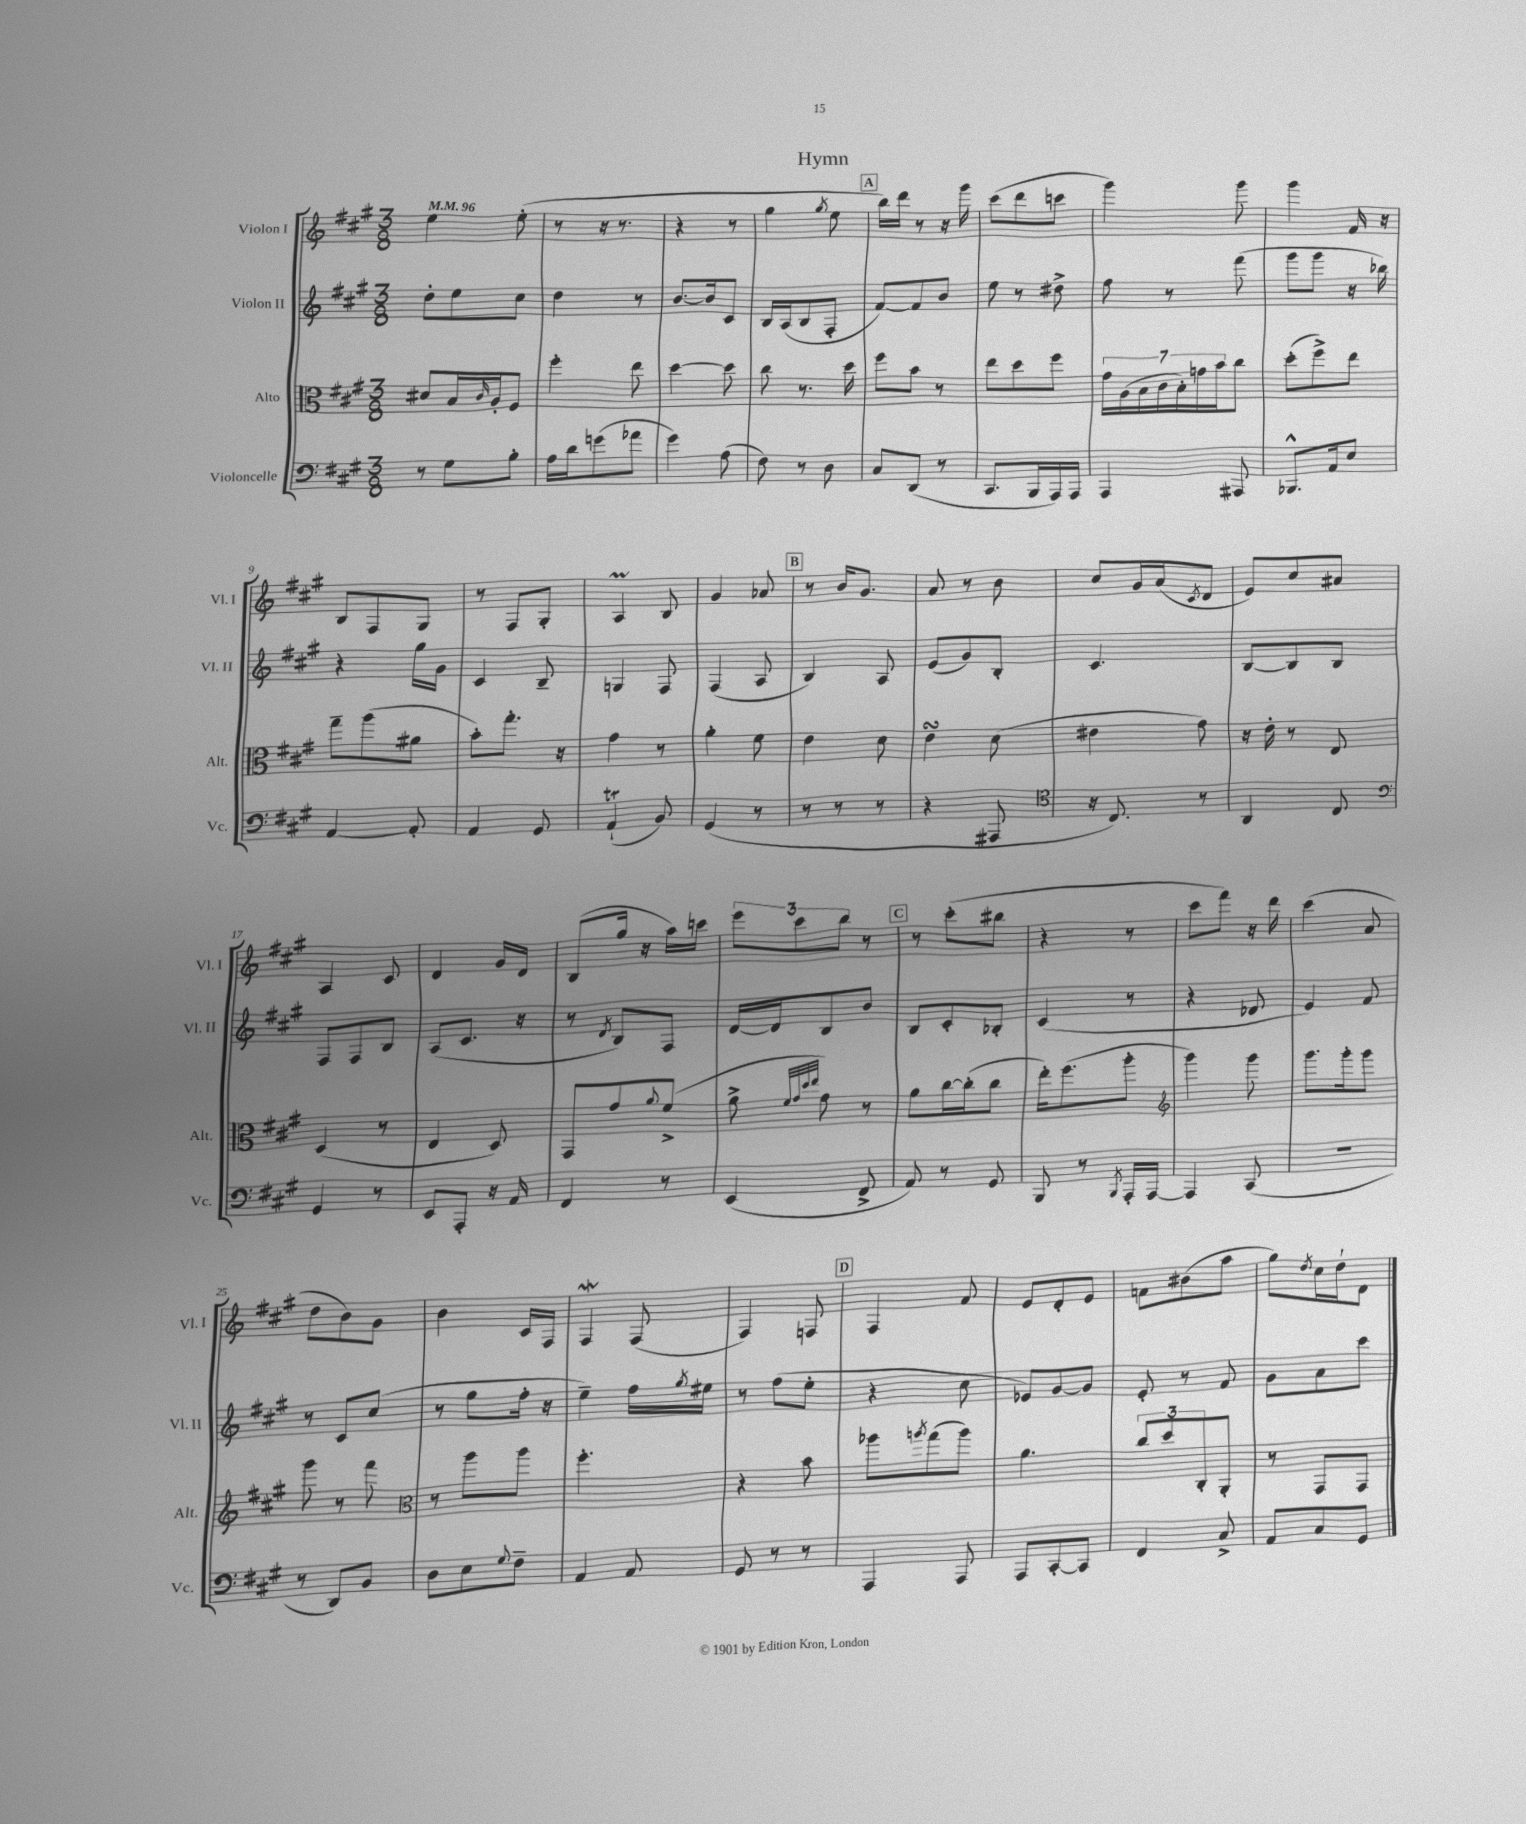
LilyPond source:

\header { title = "Hymn" }
<<
\new StaffGroup <<
\new Staff = "s0" \with { instrumentName = "Violon I" shortInstrumentName = "Vl. I" } {
    \clef treble \key a \major \numericTimeSignature \time 3/8 \tempo 4 = 96
    e''4 e''8-.( |
    r8 r16 r8. |
    r4 r8 |
    gis''4 \acciaccatura { gis''8 } e''8 |
    \mark \markup { \box "A" } b''16) d'''16 r8 r16 gis'''16 |
    cis'''8( d'''8 c'''8 |
    gis'''4) gis'''8 |
    gis'''4 fis'16 r16 |
    b8 fis8 gis8 |
    r8 fis8 gis8-. |
    a4\prall b8 |
    gis'4 aes'8 |
    \mark \markup { \box "B" } r8 b'16 gis'8. |
    a'8 r8 b'8 |
    cis''8 gis'16 a'16( \acciaccatura { cis'8 } d'8 |
    e'8) cis''8 ais'8 |
    a4 cis'8 |
    d'4 gis'16 d'16 |
    b8( gis''16 r16 a''16) c'''16 |
    \tuplet 3/2 { e'''8 cis'''8 b''8 } r8 |
    \mark \markup { \box "C" } r8 cis'''8-.( bis''8 |
    r4 r8 |
    cis'''8 fis'''8) r16 d'''16 |
    cis'''4( a'8 |
    d''8 b'8) gis'8 |
    b'4 cis'16 fis16 |
    fis4\mordent fis8( |
    fis4) f8 |
    \mark \markup { \box "D" } fis4 fis'8 |
    e'8 d'8-. e'8 |
    f'8 bis'8( a''8 |
    gis''8) \acciaccatura { d''8 } cis''16 d''16-! d'8 \bar "|." |
}
\new Staff = "s1" \with { instrumentName = "Violon II" shortInstrumentName = "Vl. II" } {
    \clef treble \key a \major \numericTimeSignature \time 3/8
    d''8-. e''8 cis''8 |
    d''4 r8 |
    b'8.~ b'16 cis'8 |
    b16 a16( b8 fis8-. |
    \mark \markup { \box "A" } fis'8~) fis'8 b'8 |
    e''8 r8 dis''8-> |
    fis''8 r8 fis'''8( |
    gis'''8 gis'''8 r16 bes''16) |
    r4 gis''16 gis'16 |
    cis'4 b8-- |
    g4 fis8 |
    fis4( a8 |
    \mark \markup { \box "B" } b4) a8 |
    e'8( gis'8) b8-. |
    cis'4. |
    b8~ b8 b8 |
    fis8 fis8 b8 |
    a8( cis'8. r16 |
    r8 \acciaccatura { d'8 } b8) fis8 |
    d'16~ d'16 b8 b'8 |
    \mark \markup { \box "C" } b8 cis'8-. bes8-. |
    cis'4( r8 |
    r4 des'8 |
    e'4) fis'8 |
    r8 cis'8 cis''8( |
    r8 gis''8 fis''16-. r16 |
    e''4--) fis''16 \acciaccatura { gis''8 } eis''16 |
    r8 fis''8( e''8-. |
    \mark \markup { \box "D" } r4 cis''8 |
    ees'8) gis'8~ gis'8 |
    e'8-. r8 fis'8 |
    gis'8 a'8 cis'''8 \bar "|." |
}
\new Staff = "s2" \with { instrumentName = "Alto" shortInstrumentName = "Alt." } {
    \clef alto \key a \major \numericTimeSignature \time 3/8
    dis'8 b16 \grace { cis'16 } a16-. fis8 |
    fis''4-. e''8 |
    d''4~ d''8 |
    cis''8 r8. d''16 |
    \mark \markup { \box "A" } fis''8 b'8 r8 |
    e''8 d''8 fis''8 |
    \tuplet 7/4 { gis'16 a16( b16 cis'16 b16-.) g'16 b'16 } cis''8 |
    d''8-.( fis''8->) e''8 |
    gis''8-- a''8( ais'8 |
    b'8-.) gis''8.-. r16 |
    gis'4 r8 |
    a'4-. fis'8 |
    \mark \markup { \box "B" } e'4 d'8 |
    e'4\turn d'8( |
    eis'4 gis'8) |
    r16 e'16-. r8 e8 |
    d4( r8 |
    e4 d8) |
    gis,8 gis'8 \appoggiatura { a'8 } fis'8->( |
    a'8-> \grace { fis'32 gis'32 d''32 e''32 } gis'8) r8 |
    \mark \markup { \box "C" } a'8 cis''16~ cis''16-.( cis''8 |
    e''16-.) fis''8.( a''8-. |
    \clef treble gis'''4) gis'''8 |
    gis'''8. gis'''16-. gis'''8 |
    gis'''8 r8 fis'''8 |
    \clef alto r8 a''8 a''8 |
    fis''4.-. |
    r4 b'8 |
    \mark \markup { \box "D" } aes''8 \acciaccatura { a''8 } gis''8( a''8) |
    a'4. |
    \tuplet 3/2 { cis''8 d''8 cis8-. } a,8-. |
    r8 gis,8 gis,8 \bar "|." |
}
\new Staff = "s3" \with { instrumentName = "Violoncelle" shortInstrumentName = "Vc." } {
    \clef bass \key a \major \numericTimeSignature \time 3/8
    r8 gis8 b8-. |
    a16 d'16 g'8( aes'8 |
    gis'4) a8( |
    fis8) r8 d8 |
    \mark \markup { \box "A" } cis8 d,8( r8 |
    cis,8. b,,16 a,,16) a,,16 |
    a,,4 ais,,8 |
    bes,,8.-^ a,16 e8 |
    a,4~ a,8-. |
    a,4 gis,8 |
    a,4-!\trill( b,8) |
    gis,4( r8 |
    \mark \markup { \box "B" } r8 r8 r8 |
    r4 ais,,8 |
    \clef tenor r16 cis8.) r8 |
    a,4 cis8 |
    \clef bass gis,4 r8 |
    e,8 a,,8-. r16 a,16 |
    fis,4 r8 |
    e,4( fis,8-> |
    \mark \markup { \box "C" } a,8) r8 gis,8 |
    b,,8 r8 \acciaccatura { b,,8 } a,,16-. a,,16~ |
    a,,4 cis,8( |
    R4. |
    r8 d,8) b,8 |
    d8 e8 \appoggiatura { gis8 } fis8-- |
    a,4 a,8 |
    gis,8 r8 r8 |
    \mark \markup { \box "D" } a,,4 a,,8 |
    a,,8 cis,8~-. cis,8 |
    fis,4 cis8-> |
    a,8 cis8 gis,8 \bar "|." |
}
>>
>>
